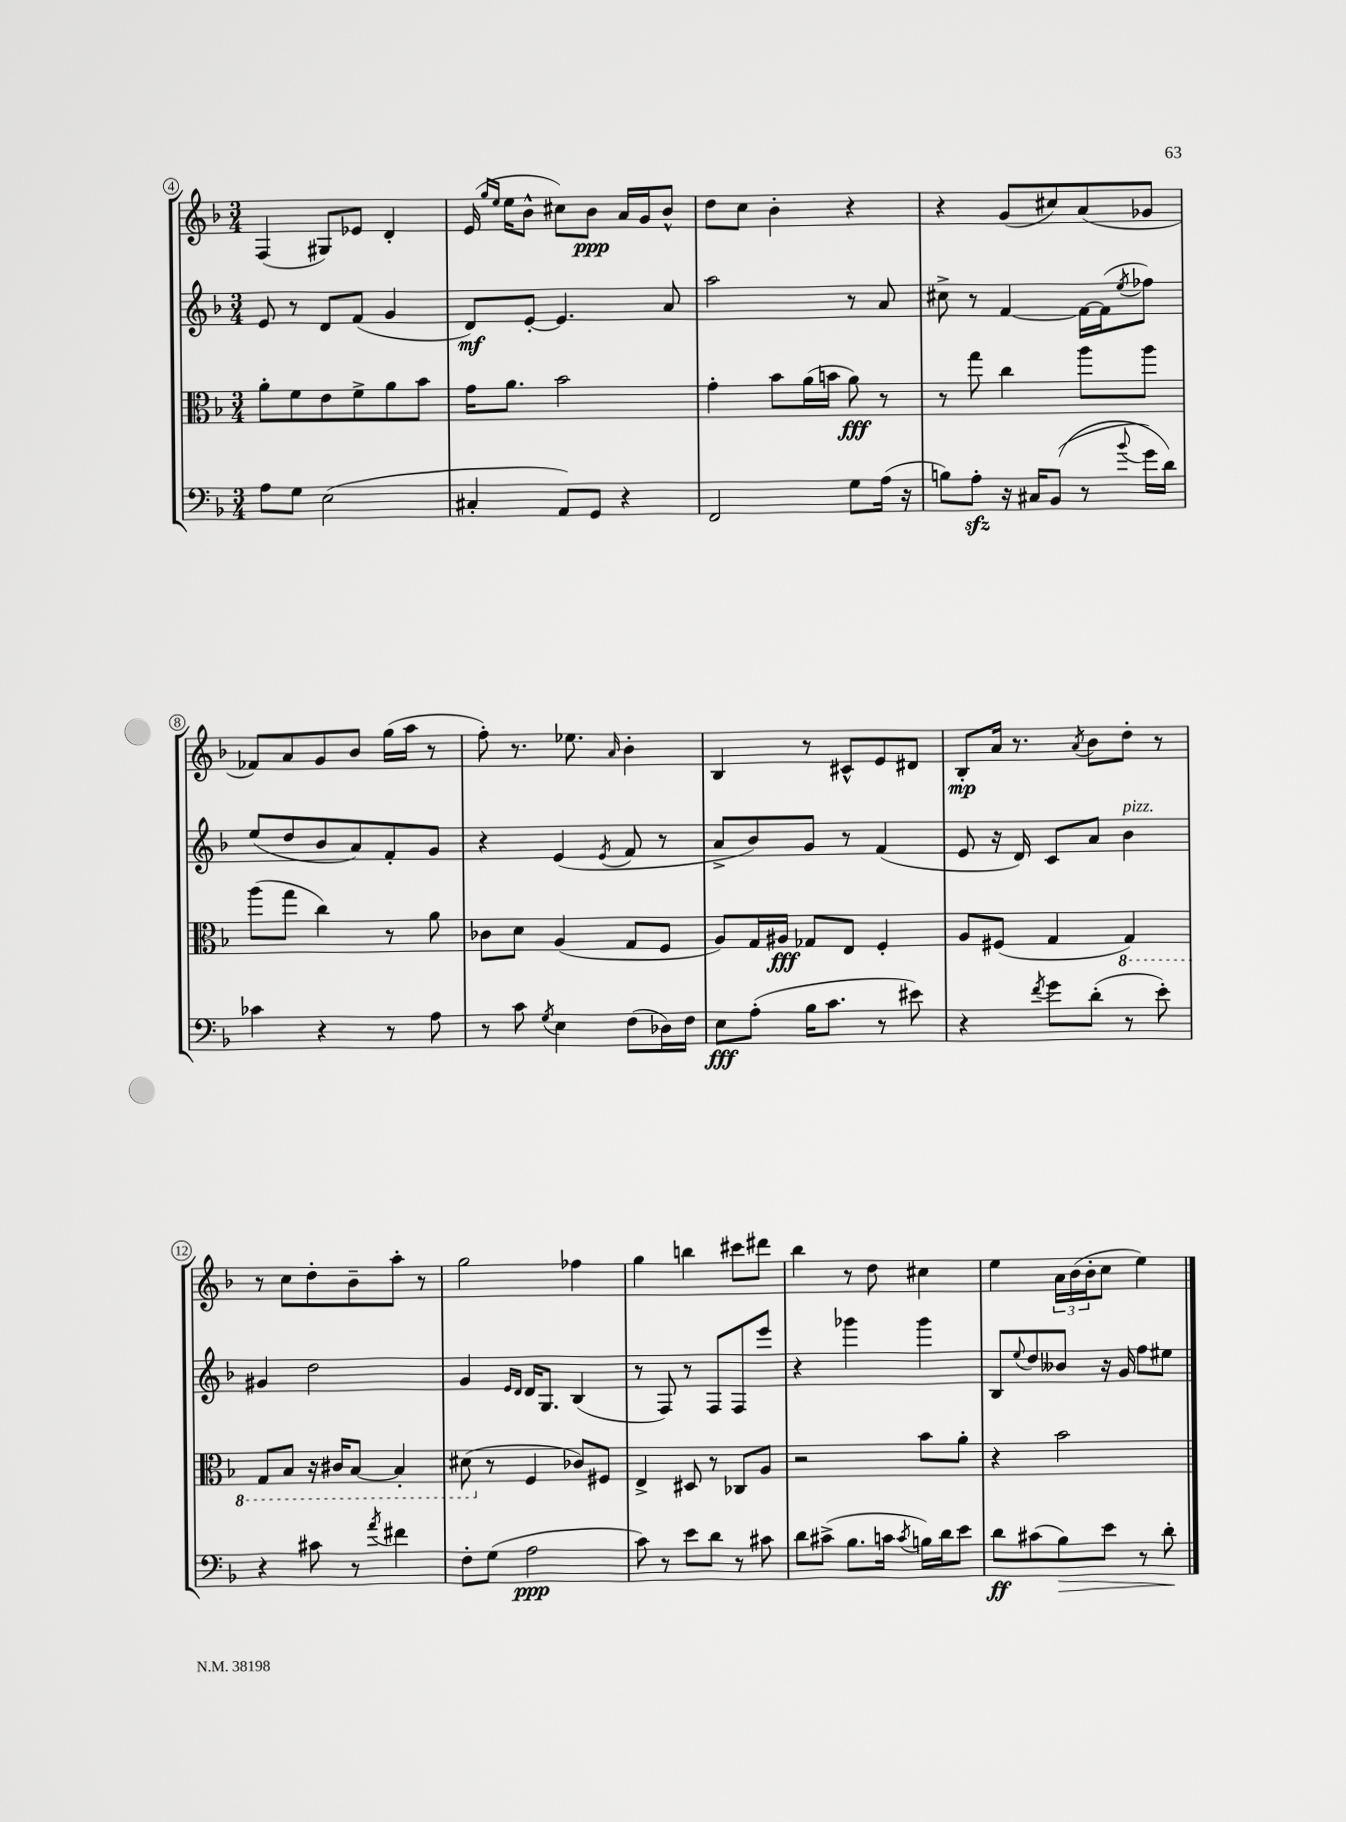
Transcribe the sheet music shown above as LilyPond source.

<<
\new StaffGroup <<
\new Staff = "s0" {
    \clef treble \key f \major \numericTimeSignature \time 3/4
    f4( gis8) ees'8 d'4-. |
    e'16( \grace { g''16 e''16 } e''16 bes'8-^ cis''8) bes'8\ppp a'16 g'16 bes'8-^ |
    d''8 c''8 bes'4-. r4 |
    r4 g'8( cis''8) a'8( ges'8 |
    fes'8) a'8 g'8 bes'8 g''16( a''16 r8 |
    f''8-.) r8. ees''8. \grace { a'16 } bes'4-. |
    bes4 r8 cis'8-^ e'8 dis'8 |
    bes8-.\mp a'16 r8. \acciaccatura { a'8 } bes'8 d''8-. r8 |
    r8 c''8 d''8-. bes'8-- a''8-. r8 |
    g''2 fes''4 |
    g''4 b''4 cis'''8 dis'''8 |
    bes''4 r8 d''8 cis''4 |
    e''4 \tuplet 3/2 { a'16 bes'16( bes'16-. } c''8 e''4) \bar "|." |
}
\new Staff = "s1" {
    \clef treble \key f \major \numericTimeSignature \time 3/4
    e'8 r8 d'8 f'8( g'4 |
    d'8\mf) e'8~-. e'4. a'8 |
    a''2 r8 a'8 |
    cis''8-> r8 f'4~ f'16~ f'16( \acciaccatura { e''8 } fes''8) |
    e''8( d''8 bes'8 a'8) f'8-. g'8 |
    r4 e'4( \acciaccatura { e'8 } f'8 r8 |
    a'8-> bes'8) g'8 r8 f'4( |
    e'8 r16 d'16) c'8 a'8 bes'4^\markup { \italic "pizz." } |
    gis'4 d''2 |
    g'4 \grace { e'16 d'16 } d'16 g8. bes4( |
    r8 f8) r8 f8 f8 e'''8 |
    r4 ges'''4 ges'''4 |
    bes8 \appoggiatura { e''8 } d''8 beses'8 r16 g'16 f''8 eis''8 \bar "|." |
}
\new Staff = "s2" {
    \clef alto \key f \major \numericTimeSignature \time 3/4
    a'8-. f'8 e'8 f'8-> a'8 bes'8 |
    g'16 a'8. bes'2 |
    g'4-. bes'8 a'16( b'16 a'8\fff) r8 |
    r8 g''8 c''4 a''8 a''8 |
    a''8( g''8 c''4) r8 a'8 |
    ces'8 d'8 a4( g8 f8 |
    a8) g16 ais16\fff ges8 e8 f4-. |
    a8 fis8( g4 \ottava #-1 g,4) |
    g,8 bes,8 r16 cis16 bes,8~ bes,4-. |
    dis8( \ottava #0 r8 f4 ces'8) fis8 |
    e4-> dis8 r8 ces8 a8 |
    r2 bes'8 a'8-. |
    r4 bes'2 \bar "|." |
}
\new Staff = "s3" {
    \clef bass \key f \major \numericTimeSignature \time 3/4
    a8 g8 e2( |
    cis4-. a,8) g,8 r4 |
    f,2 g8 a16( r16 |
    b8) a8-.\sfz r16 cis16 bes,8(\( r8 \appoggiatura { bes'8 } g'16) d'16\) |
    ces'4 r4 r8 a8 |
    r8 c'8 \acciaccatura { g8 } e4 f8( des16) f16 |
    e8\fff a8-.( bes16 c'8. r8 eis'8) |
    r4 \acciaccatura { f'8 } g'8 d'8-.( r8 e'8-.) |
    r4 cis'8 r8 \acciaccatura { a'8 } fis'4 |
    f8-. g8( a2\ppp |
    c'8) r8 e'8 d'8 r8 cis'8 |
    d'8 cis'8->( bes8. c'16 \acciaccatura { c'8 } b16) d'16 e'8 |
    d'8\ff cis'8( bes8\>) e'8 r8 d'8-.\! \bar "|." |
}
>>
>>
\layout { \context { \Score currentBarNumber = #4 \override BarNumber.stencil = #(make-stencil-circler 0.1 0.3 ly:text-interface::print) } }
